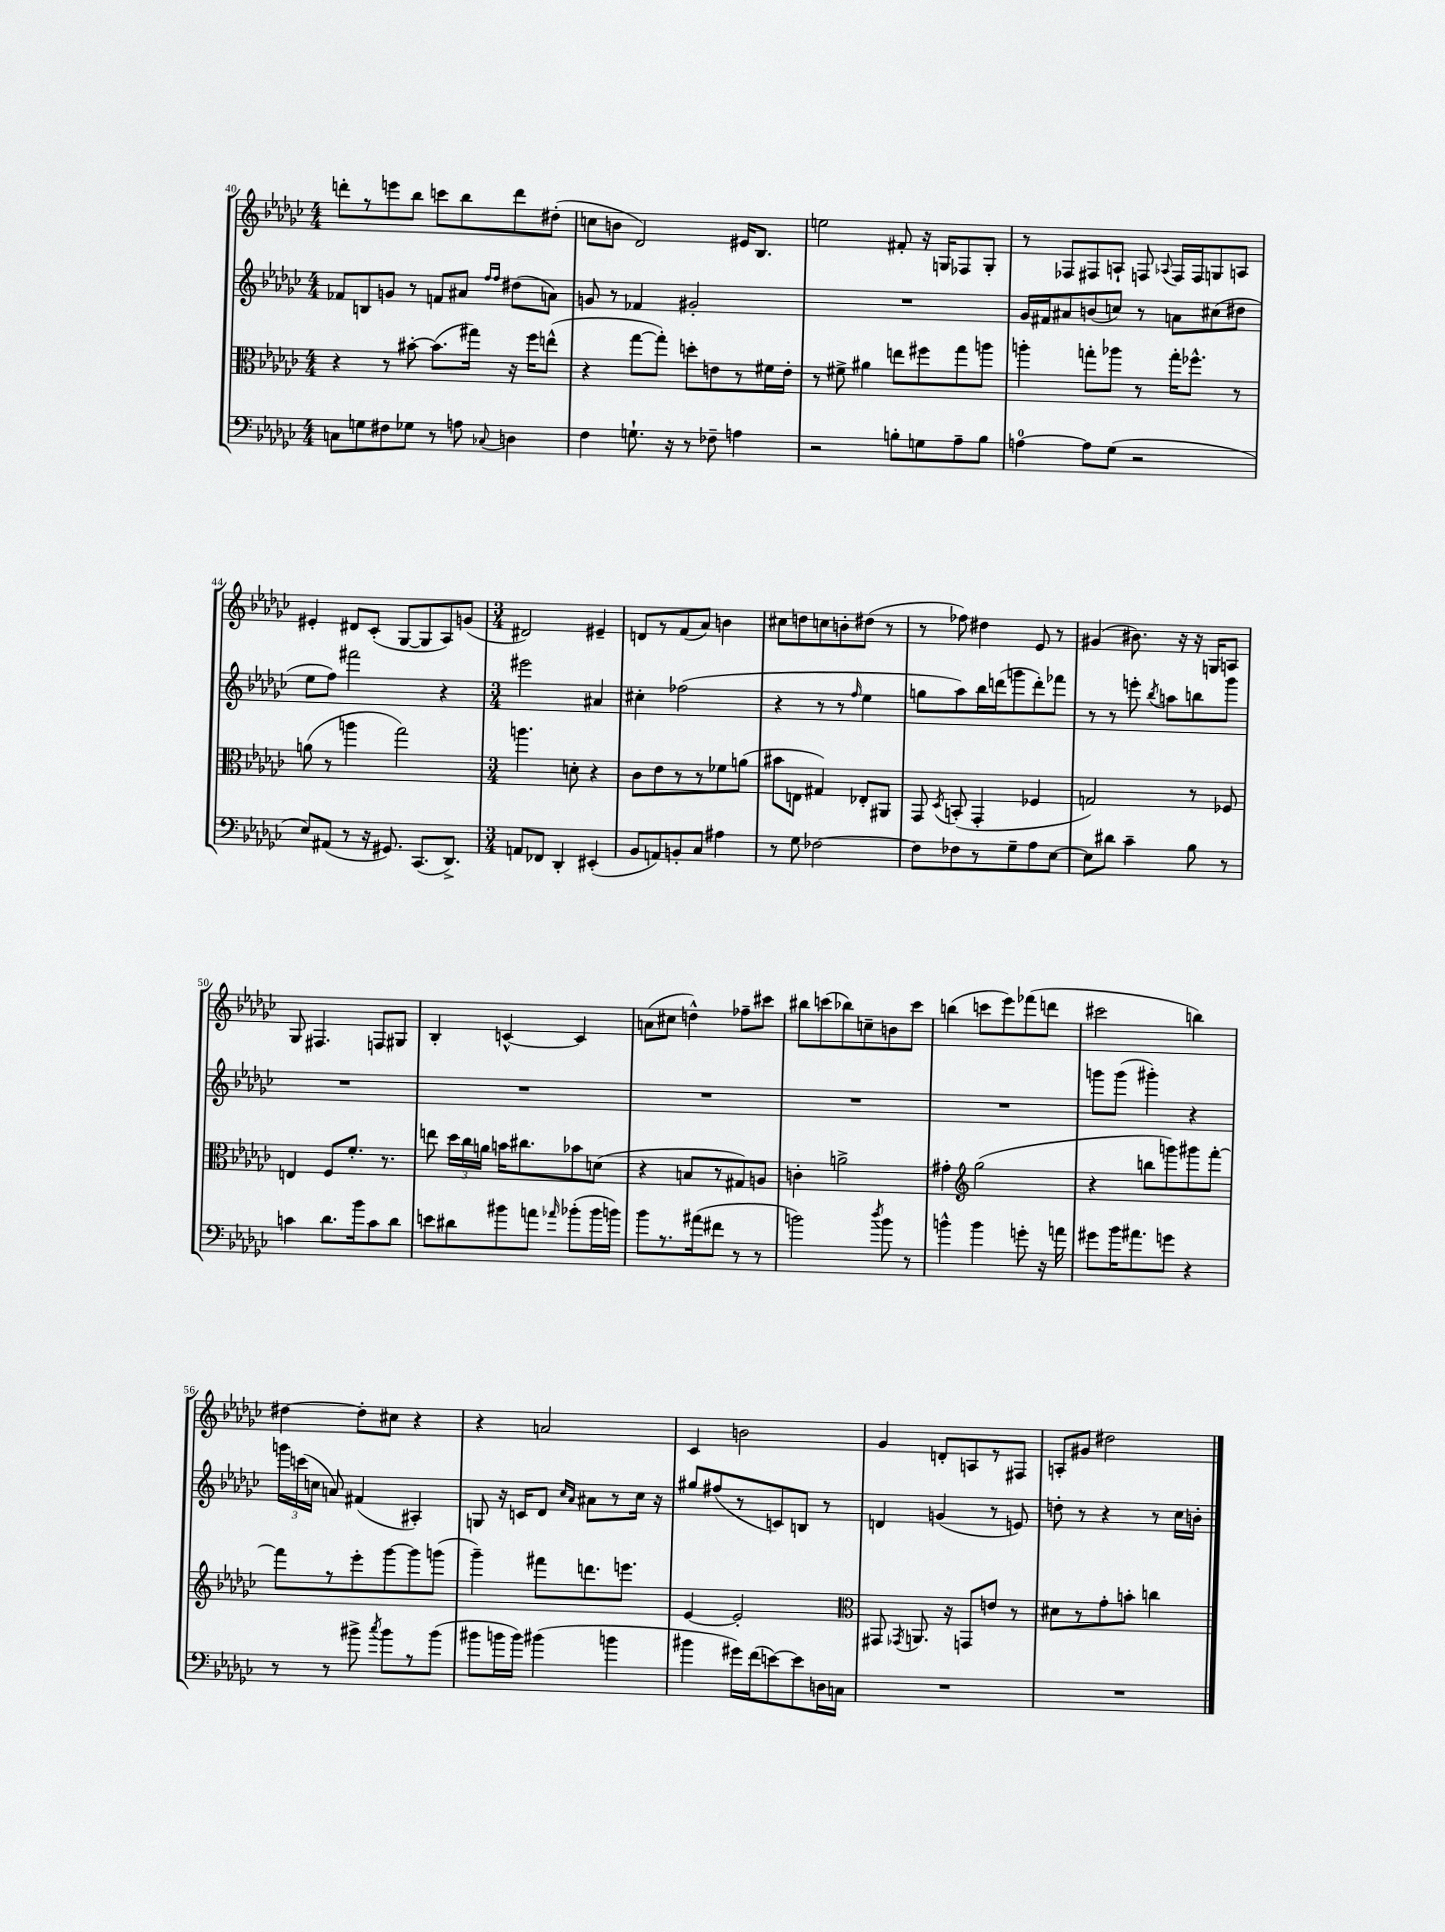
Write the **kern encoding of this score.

**kern	**kern	**kern	**kern
*staff4	*staff3	*staff2	*staff1
*clefF4	*clefC3	*clefG2	*clefG2
*k[b-e-a-d-g-c-]	*k[b-e-a-d-g-c-]	*k[b-e-a-d-g-c-]	*k[b-e-a-d-g-c-]
*M4/4	*M4/4	*M4/4	*M4/4
8C\L	4r	8f-/L	8ddd'\L
8G\	.	8B/	8r
8F#\	8r	8g/J	8eee\
8G-\J	[8b#'\	8r	8bb-\J
8r	(8.b#\]L	8f/L	8ccc\L
8A\	.	8a#/J	8bb-\
.	16gg#\Jk)	.	.
.	.	16qqff/LL	.
8qqC-/	.	16qqff/JJ	.
4D\	16r	(8dd#\L	8ddd\
.	16ff\LK	.	.
.	(8ee^^\J	8a\J)	(8dd#'\J
=	=	=	=
4F\	4r	8g/	8cc\L
.	.	8r	8b\J
8.G`\	[8gg-\L	4f-/	2d-/)
.	8gg-'\]J)	.	.
16r	.	.	.
8r	8dd'\L	2g#'/	.
8F-~\	8e\	.	.
4A\	8r	.	16e#/LK
.	.	.	8.B-/J
.	16f#\L	.	.
.	16e'\JJ	.	.
=	=	=	=
2r	8r	1r	2ee\
.	8f#^\	.	.
.	4a#\	.	.
8B'\L	8ee\L	.	8f#'/
8G\	8ff#\	.	16r
.	.	.	16G/LK
8A-~\	8gg-\	.	8F-/
8B\J	8aa\J	.	8G'/J
=	=	=	=
[4A\	4aa'\	16g-/LL	8r
.	.	16f#/J	.
.	.	8a#/	8F-/L
8A\]L	8gg'\L	(8b/	8F#/
(8G-\J	8aa-\J	8cc/J)	8A`/J
2r	8r	8r	8F/
.	.	.	8qqA-/
.	16gg'\LK	8a\L	16F/LL
.	8.ff-^^\J	.	16F/J
.	.	(8cc#\	8G/
.	8r	8dd#\J	8A/J
=	=	=	=
8E-/L)	(8a\	8ee-\L	4e#'/
(8AA#/J	8r	8ff\J)	.
8r	4aa\	2fff#\	8d#/L
16r	.	.	(8c-'/J
8.GG#/)	.	.	.
.	2gg-\)	.	[8G-/L
(8.CC-/L	.	.	8G-/]
.	.	4r	8A-/)
8.DD-^/J)	.	.	.
.	.	.	(8g/J
=	=	=	=
*M3/4	*M3/4	*M3/4	*M3/4
8AA/L	4.aa\	2eee#\	2d#/)
8FF-/J	.	.	.
4DD-'/	.	.	.
.	8d'\	.	.
(4EE#'/	4r	4a#/	4e#~/
=	=	=	=
8BB-/L	8c-\L	4cc#'\	8d/L
8AA/)	8e-\	.	8r
8BB'/	8r	(2ff-\	(8f/
8C-/J	8r	.	8a-/J)
4A#\	8f-\	.	4b\
.	(8a\J	.	.
=	=	=	=
8r	8b#\L	4r	8cc#\L
8G-\	8E\J	.	8dd\
[2F-\	4G#/)	8r	8cc\
.	.	8r	8b'\
.	.	16qqff/	.
.	8E-'/L	4ee-\	(8dd#\J
.	8AA#/J	.	8r
=	=	=	=
8F-\]L	8GG-/	8gg\L	8r
.	8qD-/	.	.
8F-\	(8BB'/	8aa-\)	8ff-\)
8r	4GG-'/	16bb-\L	4dd#\
.	.	(16ddd\J	.
8G-~\	.	8ggg\	.
8A-\	4F-/	8ddd'\)	8e-/
[8E-\J	.	8fff-\J	8r
=	=	=	=
8E-\]L	2G/)	8r	(4g#/
8d#\J	.	8r	.
4c-~\	.	8eee'\	8.b#\)
.	.	8qbb-/	.
.	.	8aa\L	.
.	.	.	16r
8B-\	8r	8bb\	16r
.	.	.	16G/LK
8r	8F-/	8ggg-\J	8A/J
=	=	=	=
4c\	4E/	2.r	8G-/
.	.	.	4.F#/
8.d-\L	8F/L	.	.
.	8.f'/J	.	.
16b-\k	.	.	.
8c\	.	.	8F/L
.	8.r	.	.
8d-\J	.	.	8G#/J
=	=	=	=
8e\L	8ee\	2.r	4B-'/
8d#\	24dd-\LL	.	.
.	24cc-\	.	.
.	24a\JJ	.	.
8b#\	16b\LK	.	[4c^^/
.	8.cc#\	.	.
8a\J	.	.	.
16qqa-/	.	.	.
(8b-'\L	8b-\	.	4c/]
16b-\L	(8d\J	.	.
16b\JJ)	.	.	.
=	=	=	=
8b-\L	4r	2.r	(8a\L
8.r	.	.	8cc#\J
.	8B/L	.	4dd^^\)
(16a#\k	.	.	.
8f#\J	8r	.	.
8r	8G#/)	.	8ff-~\L
8r	8A/J	.	8ccc#\J
=	=	=	=
2b\)	4c'\	2.r	8bb#\L
.	.	.	(8ccc\
.	2a^\	.	8bb-\)
.	.	.	8cc~\
8qdd-/	.	.	.
8b\	.	.	8b\
8r	.	.	8ccc\J
=	=	=	=
4b^^\	4g#'\	2.r	(4bb\
*	*clefG2	*	*
4b\	(2gg-\	.	8ccc\L
.	.	.	8eee-\)
8g'\	.	.	(8fff-\
16r	.	.	8ddd\J
16a\	.	.	.
=	=	=	=
8g#\L	4r	8ggg\L	2ccc#\
16b-\K	.	(8ggg\J	.
8.a#\	.	.	.
.	8bb\L	4ggg#'\)	.
8g\J	8ggg\)	.	.
4r	8ggg#\	4r	4bb\)
.	[8fff'\J	.	.
=	=	=	=
8r	8fff\]L	24ggg\LL	[4dd#\
.	.	(24ccc\	.
.	.	24cc\JJ	.
8r	8r	8a/)	.
8b#^\	8eee-'\	(4f#/	8dd#'\]L
8qcc-/	.	.	.
8b#\L	[8ggg-\	.	8cc#\J
8r	8ggg-\]	4A#'/)	4r
(8b#\J	(8ggg\J	.	.
=	=	=	=
8b#\L	4ggg-~\)	8G/	4r
16b\L	.	16r	.
16b\JJ)	.	16c/LK	.
(4b#\	8fff#\L	8d-/J	2a/
.	.	16qqcc-/LL	.
.	.	16qqa-/JJ	.
.	8.ddd\	8a#\L	.
4b\	.	8r	.
.	8.eee\J	.	.
.	.	16cc-\Jk	.
.	.	16r	.
=	=	=	=
4b#\	[4e-/	8gg#/L	4c-/
.	.	(8ff#/	.
16g#\LL)	2e-'/]	8r	2b\
(16f\J	.	.	.
[8e\)	.	8c/)	.
8e\]	.	8B/J	.
16D\L	.	8r	.
16C\JJ	.	.	.
=	=	=	=
*	*clefC3	*	*
2.r	8GG#/	4d/	4g-/
.	8qGG-/	.	.
.	8.AA/	.	.
.	.	(4g/	8d'/L
.	16r	.	.
.	8GG/L	.	8A/
.	8e/J	8r	8r
.	8r	8e/)	8F#/J
=	=	=	=
2.r	8d#\L	8dd'\	8A'/L
.	8r	8r	8g#/J
.	8g-'\	4r	2dd#\
.	8b'\J	.	.
.	4cc\	8r	.
.	.	16cc-\LL	.
.	.	16b'\JJ	.
==	==	==	==
*-	*-	*-	*-
